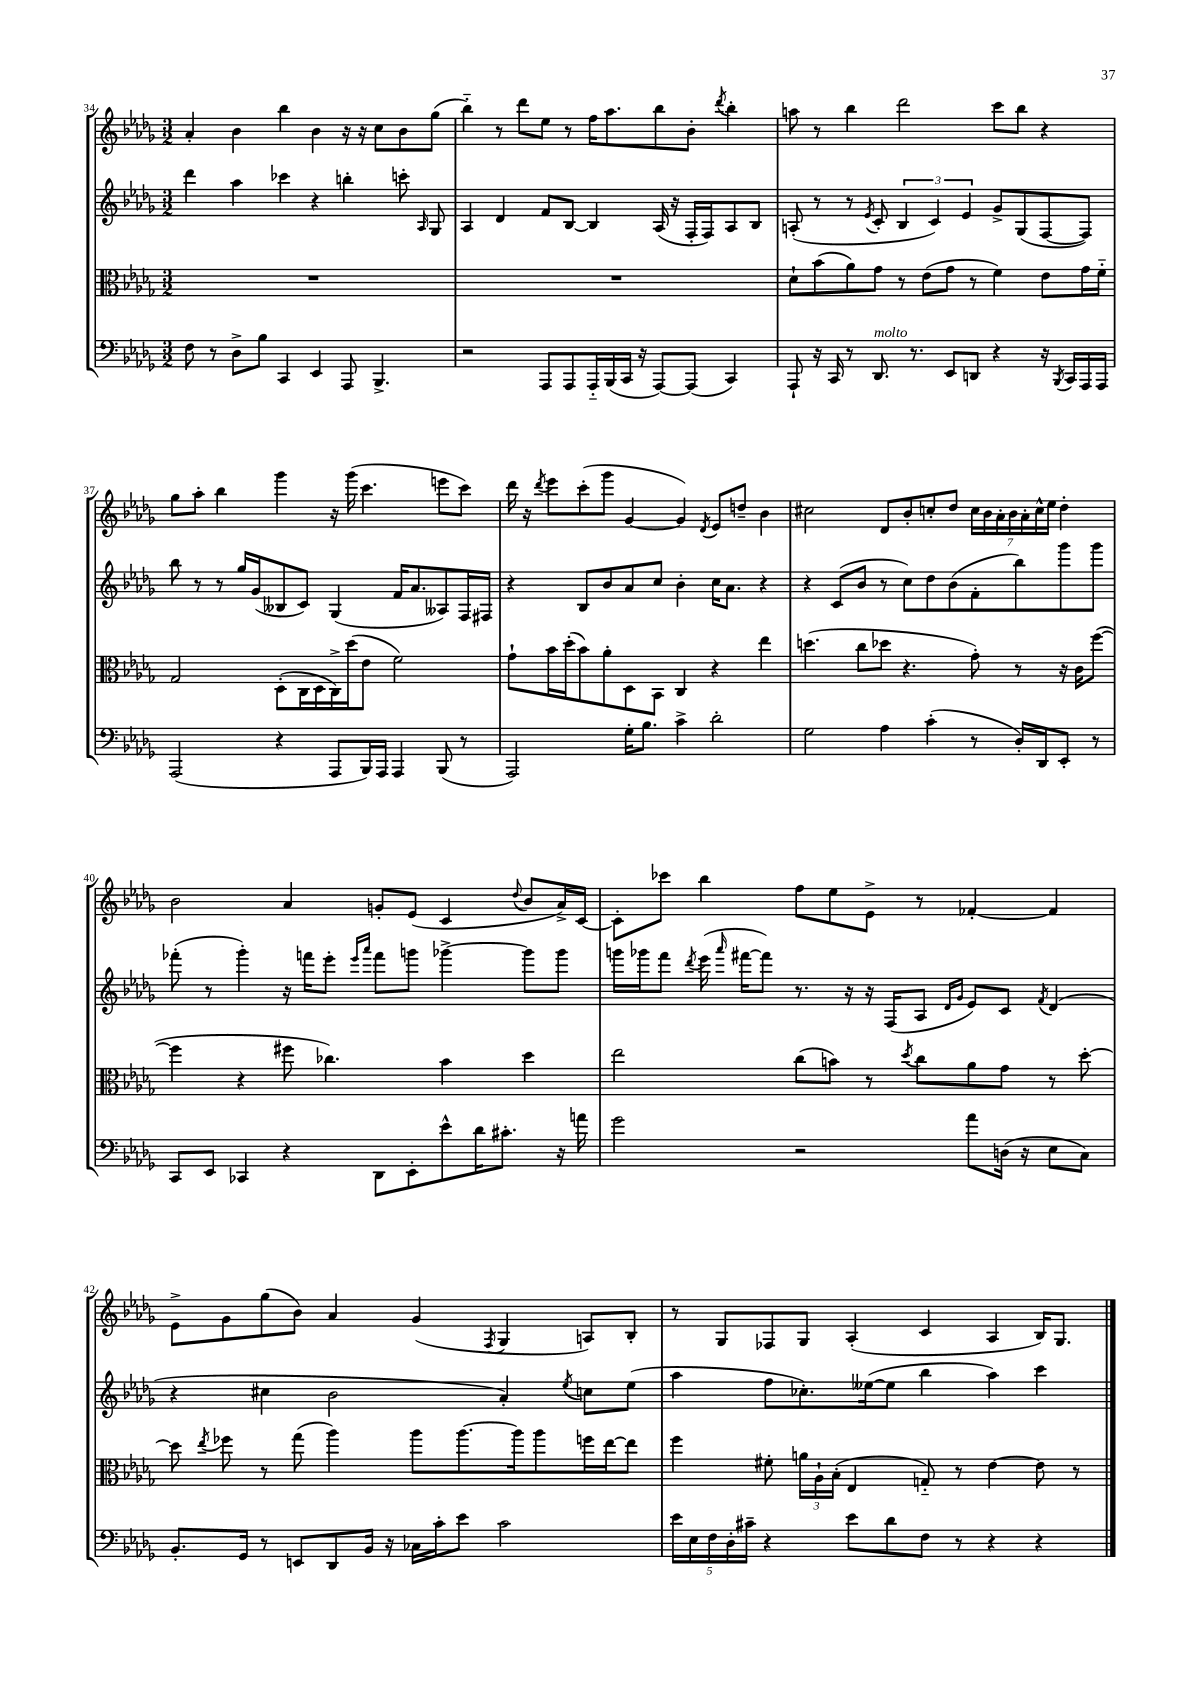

**kern	**kern	**kern	**kern
*part4	*part3	*part2	*part1
*staff4	*staff3	*staff2	*staff1
*clefF4	*clefC3	*clefG2	*clefG2
*k[b-e-a-d-g-]	*k[b-e-a-d-g-]	*k[b-e-a-d-g-]	*k[b-e-a-d-g-]
*M3/2	*M3/2	*M3/2	*M3/2
=34	=34	=34	=34
8F\	1.r	4ddd-\	4a-'/
8r	.	.	.
8D-^\L	.	4aa-\	4b-\
8B-\J	.	.	.
4CC/	.	4ccc-X\	4bb-\
4EE-/	.	4r	4b-\
8AAA-/	.	4bbn'\	16r
.	.	.	16r
4.BBB-^/	.	.	8cc\L
.	.	8cccn'\	8b-\
.	.	16qqA-/	.
.	.	8G-/	(8gg-\J
=35	=35	=35	=35
2r	1.r	4A-/	4bb-\)
.	.	4d-/	8r
.	.	.	8ddd-\L
8AAA-/L	.	8f/L	8ee-\J
8AAA-/	.	[8B-/J	8r
16AAA-/L	.	4B-/]	16ff\KL
(16BBB-/	.	.	8.aa-\
16CC/JJ	.	.	.
16r	.	.	.
[8AAA-/L)	.	(16A-/	8bb-\
.	.	16r	.
(8AAA-/J]	.	16F'/LL	8b-'\J
.	.	16F/J)	.
.	.	.	8qddd-/
4CC/)	.	8A-/	4bb-'\
.	.	8B-/J	.
=36	=36	=36	=36
8AAA-`/	8d-`\L	(8An'/	8aan\
16r	(8b-\	8r	8r
16CC/	.	.	.
8r	8a-\)	8r	4bb-\
.	.	8qe-/	.
!LO:TX:a:i:t=molto	!	!	!
8.DD-/	8g-\J	8c'/	.
.	8r	6B-/	2ddd-\
8.r	.	.	.
.	(8e-\L	.	.
.	.	6c/)	.
8EE-/L	8g-\J	.	.
.	.	6e-/	.
8DDn/J	8r	.	.
4r	4f\)	8g-^/L	8ccc\L
.	.	(8G-/	8bb-\J
16r	8e-\L	[8F/	4r
8qBBB-/	.	.	.
16CC/LL	.	.	.
16AAA-/	16g-\L	8F/J])	.
16AAA-/JJ	16f\JJ	.	.
!!LO:LB:g=z
=37	=37	=37	=37
(2AAA-/	2G-/	8bb-\	8gg-\L
.	.	8r	8aa-'\J
.	.	8r	4bb-\
.	.	16gg-/LL	.
.	.	(16g-/J	.
4r	(8D-'\L	8B--X/	4ggg-\
.	16C\L	8c/J)	.
.	16D-\	.	.
8AAA-/L	16C^\)	(4G-/	16r
.	(16dd-\J	.	(16ggg-\
16BBB-/L)	8e-\J	.	4.ccc\
16AAA-/JJ	.	.	.
4AAA-/	2f\)	16f/KL	.
.	.	8.a-/	.
(8BBB-/	.	8A--X/)	8eeen\L
8r	.	16F/L	8ccc\J)
.	.	16F#X/JJ	.
=38	=38	=38	=38
2AAA-/)	8g-`\L	4r	16ddd-\
.	.	.	16r
.	.	.	8qddd-/
.	16b-\L	.	8eee-\L
.	(16dd-'\J	.	.
.	8b-\)	8B-/L	(8ccc'\
.	8a-'\	8b-/	8ggg-\J
16G-'\KL	8D-\	8a-/	[4g-/
8.B-\J	.	.	.
.	8BB-\J	8cc/J	.
4c^\	4C/	4b-'\	4g-/])
.	.	.	8qd-/
2d-'\	4r	16cc\KL	8e-/L
.	.	8.a-\J	.
.	.	.	8ddn~/J
.	4ee-\	4r	4b-\
=39	=39	=39	=39
2G-\	(4.ddn\	4r	2cc#X\
.	.	(8c/L	.
.	8cc\L	8b-/J	.
4A-\	8dd-X\J	8r	8d-/L
.	4.r	8cc\L)	8b-'/
(4c'\	.	8dd-\	8ccn'/
.	.	(8b-\	8dd-/J
8r	8g-'\)	8f'\	28cc\LL
.	.	.	28b-\
.	.	.	28a-'\
.	.	.	28b-\
16D-'/LL)	8r	8bb-\)	.
.	.	.	28a-'\
.	.	.	28cc^^\
16DD-/J	.	.	.
.	.	.	28ee-\JJ
8EE-'/J	16r	8ggg-\	4dd-'\
.	16c\KL	.	.
8r	([8ff\J	8ggg-\J	.
!!LO:LB:g=z
=40	=40	=40	=40
8CC/L	4ff\]	(8fff-X'\	2b-\
8EE-/J	.	8r	.
4CC-X/	4r	4ggg-'\)	.
4r	8ff#X\	16r	4a-/
.	.	16fffn\KL	.
.	4.cc-X\)	8eee-'\J	.
.	.	16qqeee-/LL	.
.	.	16qqaaa-/JJ	.
8DD-\L	.	8fff\L	8gn'/L
8EE-'\	.	8gggn\J	(8e-/J
8e-^^\	4b-\	[4ggg-X^\	4c/
16d-\K	.	.	.
8.c#X'\J	.	.	.
.	.	.	8qqdd-/
.	4dd-\	8ggg-\L]	8b-/L
16r	.	8ggg-\J	16a-^/L)
16an\	.	.	[16c/JJ
=41	=41	=41	=41
2g-\	2ee-\	16gggn\LL	8c'\L]
.	.	16ggg-X\J	.
.	.	8fff\J	8ccc-X\J
.	.	8qddd-/	.
.	.	(16eee-\	4bb-\
.	.	16qqaaa-/	.
.	.	[16fff#X\KL	.
.	.	8fff#\J])	.
2r	(8cc\L	8.r	8ff\L
.	8bn\J)	.	8ee-\
.	.	16r	.
.	8r	16r	8e-^\J
.	.	(16F/KL	.
.	8qdd-/	.	.
.	8cc\L	8A-/J	8r
.	.	16qqd-/LL	.
.	.	16qqg-/JJ	.
8a-\L	8a-\	8e-/L)	[4f-X'/
(16Dn\Jk	8g-\J	8c/J	.
16r	.	.	.
.	.	8qf/	.
8E-\L	8r	(4d-/	4f-/]
8C\J)	[8dd-'\	.	.
!!LO:LB:g=z
=42	=42	=42	=42
8.BB-'/L	8dd-\]	4r	8e-^\L
.	8qee-/	.	.
.	8ff-X\	.	8g-\
16GG-/Jk	.	.	.
8r	8r	4cc#X\	(8gg-\
8EEn/L	(8gg-\	.	8b-\J)
8DD-/	4aa-\)	2b-\	4a-/
16BB-/Jk	.	.	.
16r	.	.	.
16C-X\LL	8aa-\L	.	(4g-/
16c'\J	.	.	.
8e-\J	[8.aa-\	.	.
.	.	.	8qF/
2c\	.	4a-'/)	4G-/
.	16aa-\k]	.	.
.	8aa-\	.	.
.	.	8qee-/	.
.	16ffn\L	8ccn\L	8An/L)
.	[16ee-\J	.	.
.	8ee-\J]	(8ee-\J	8B-'/J
=43	=43	=43	=43
20e-\LL	4ff\	4aa-\	8r
20E-\	.	.	.
20F\	.	.	.
.	.	.	8G-/L
20D-'\	.	.	.
20c#X~\JJ	.	.	.
4r	8f#X'\	8ff\L	8F-X/
.	24an\LL	8.cc-X'\)	8G-/J
.	24A-`\	.	.
.	(24B-'\JJ	.	.
8e-\L	4E-/	.	(4A-'/
.	.	([16ee--X\k	.
8d-\	.	8ee--\J]	.
8F\J	8Gn/)	4bb-\	4c/
8r	8r	.	.
4r	[4e-\	4aa-\)	4A-/
4r	8e-\]	4ccc\	16B-/KL)
.	.	.	8.G-/J
.	8r	.	.
==	==	==	==
*-	*-	*-	*-
